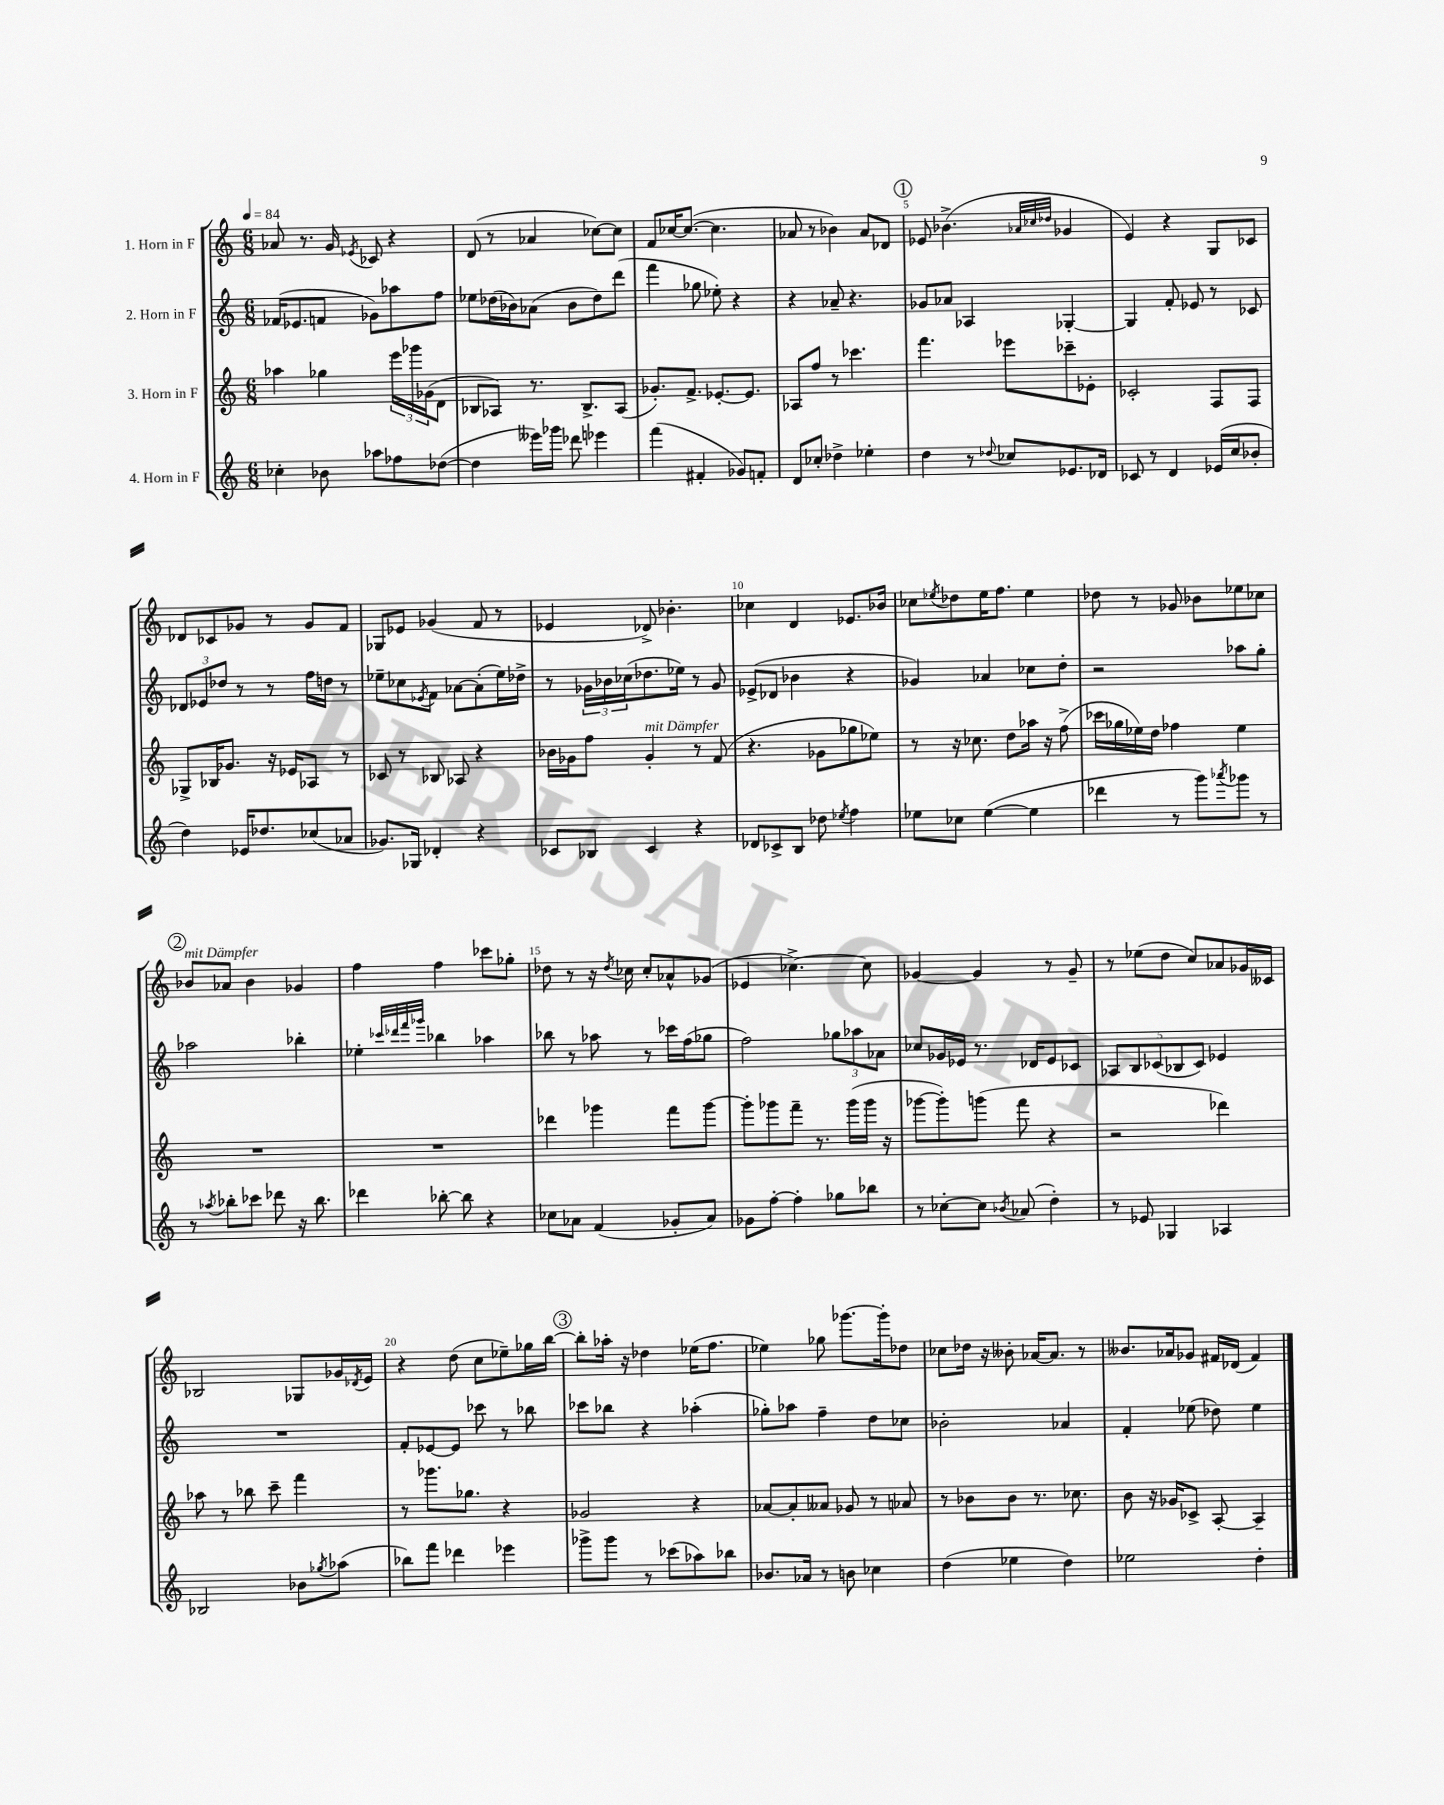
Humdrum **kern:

**kern	**kern	**kern	**kern
*part4	*part3	*part2	*part1
*staff4	*staff3	*staff2	*staff1
*I"4. Horn in F	*I"3. Horn in F	*I"2. Horn in F	*I"1. Horn in F
*clefG2	*clefG2	*clefG2	*clefG2
*k[]	*k[]	*k[]	*k[]
*M6/8	*M6/8	*M6/8	*M6/8
*MM84	*MM84	*MM84	*MM84
=1	=1	=1	=1
4cc-X'\	4aa-X\	(16f-X/KL	8a-X/
.	.	8.e-X/	.
.	.	.	8.r
8b-X\	4gg-X\	8fn/J	.
.	.	.	16g/
.	.	.	8qe-X/
8aa-X\L	.	8g-X\L)	8c-X/
8ff-X\	24eee\LL	8aa-X\	4r
.	24ggg-X\	.	.
.	(24g-X\J	.	.
([8dd-X\J	8d\J	8ff\J	.
=2	=2	=2	=2
4dd-\]	8B-X/L	8ee-X\L	(8d/
.	8A-X/J)	(16dd-X\L	8r
.	.	16b-X\J)	.
16eee--X\LL)	8.r	(8a-X\J	4a-X/
16ggg-X\JJ	.	.	.
8ddd-X\	.	8b-\L	.
.	8.B-^/L	.	.
4eee-X\	.	8dd-\)	[8cc-X\L)
.	(8A-/J	(8ddd\J	8cc-\J]
=3	=3	=3	=3
(4fff\	8.g-X'/L)	4fff\	8f/L
.	.	.	[16cc-X/K
.	8.f^/J	.	(8.cc-/J_
4f#X'/	.	8gg-X\	.
.	[8.e-X'/L	8ee-X'\)	4.cc-\]
8g-X/L)	.	4r	.
.	8.e-/J]	.	.
8fn'/J	.	.	.
=4	=4	=4	=4
8d/L	8A-X/L	4r	8a-X/
8cc-X'/J	8ff/J	.	8r
4dd-X^\	8r	8a-X~/	4b-X\)
.	4.ccc-X\	4.r	.
4ee-X'\	.	.	8a-/L
.	.	.	8d-X/J
!!LO:REH:place=s1:t=1
=5	=5	=5	=5
4dd\	4.fff\	8g-X/L	8e-X/
.	.	8a-X/J	(4.b-X^\
8r	.	4A-X/	.
8qqdd-X/	.	.	.
8cc-X/L	8eee-X\L	.	.
.	.	.	32qqa-X/LLL
.	.	.	32qqcc-X/
.	.	.	32qqdd-X/JJJ
8.e-X/	8ccc-X~\	[4G-X'/	4g-X/
.	8e-X'\J	.	.
16d-X/Jk	.	.	.
=6	=6	=6	=6
8c-X/	2c-X'/	4G-/]	4e/)
8r	.	.	.
4d/	.	8f'/	4r
.	.	8e-X/	.
(16e-X/LL	8F/L	8r	8G/L
16cc/J	.	.	.
8b-X'/J	8F/J	8c-X/	8c-X/J
!!LO:LB:g=z
=7	=7	=7	=7
4dd\)	8G-X^/L	12d-X/L	8d-X/L
.	.	12e-X/	.
.	16B-X/K	.	8c-X/
.	.	12dd-X/J	.
.	8.g-X/J	.	.
16e-X/KL	.	8r	8g-X/J
8.dd-X/	.	.	.
.	16r	8r	8r
.	16e-X/KL	.	.
(8cc-X/	8A-X/J	16ff\LL	8g-/L
.	.	16ddn\JJ	.
8a-X/J	8r	8r	8f/J
=8	=8	=8	=8
8.g-X/L)	8c-X/	8ee-X~\L	8G-X/L
.	8r	8cc-X\	8e-X/J
16G-X/Jk	.	.	.
.	.	8qe-X/	.
4d-X'/	8B-X/	8f\J	(4g-X/
.	8A-X/	[8a-X\L	.
4r	4r	(8a-'\]	8f/
.	.	16ee-\L)	8r
.	.	16dd-X^\JJ	.
=9	=9	=9	=9
8c-X/L	16b-X\LL	8r	4e-X/
.	16g-X\J	.	.
8B-X/J	8ff\J	24g-X\LL	.
.	.	24b-X\	.
.	.	(24cc-X\J	.
!	!LO:TX:a:i:t=mit Dämpfer	!	!
4c-/	4g-'/	8.dd-X\	8d-X^/)
.	.	.	4.b-X'\
.	.	16ee-X\Jk)	.
4r	8r	8r	.
.	(8f/	8g-/	.
=10	=10	=10	=10
8d-X/L	4.r	(8e-X^/L	4cc-X\
8c-X^/	.	8d-X/J	.
8B/J	.	4b-X\	4d/
8dd-X\	8g-X\L	.	.
8qee-X/	.	.	.
4ff\	8gg-X\	4r	8.e-X/L
.	8ee-X\J)	.	.
.	.	.	16b-X/Jk
=11	=11	=11	=11
8ee-X\L	8r	4g-X/)	8cc-X\L
.	.	.	8qee-X/
8cc-X\J	16r	.	8dd-X\
.	8.cc-X\	.	.
([4ee-\	.	4a-X/	16ee-\K
.	.	.	8.ff\J
.	8dd\L	.	.
4ee-\]	16aa-X\Jk	8cc-X\L	4ee-\
.	16r	.	.
.	(8ff^\	8dd'\J	.
=12	=12	=12	=12
4ddd-X\	16ccc-X\LL	2r	8dd-X\
.	16gg-X\	.	.
.	16ee-X\)	.	8r
.	16dd\JJ	.	.
8r	4ff-X\	.	8g-X/
8ggg\L)	.	.	8b-X\L
8qaaa-X/	.	.	.
8ggg-X\J	4ee-\	8aa-X\L	8ee-X\
8r	.	8gg'\J	8cc-X\J
!!LO:LB:g=z
!!LO:REH:place=s1:t=2
=13	=13	=13	=13
!	!	!	!LO:TX:a:i:t=mit Dämpfer
8r	2.r	2aa-X\	8b-X/L
8qaa-X/	.	.	.
8bb-X'\L	.	.	8a-X/J
8ccc-X\J	.	.	4b-\
8ddd-X\	.	.	.
16r	.	4bb-X'\	4g-X/
8.bb-\	.	.	.
=14	=14	=14	=14
4ddd-X\	2.r	4ee-X'\	4ff\
.	.	32qqccc-X/LLL	.
.	.	32qqddd-X/	.
.	.	32qqfff/	.
.	.	32qqggg-X/JJJ	.
[8bb-X'\	.	4bb-X\	4ff\
8bb-\]	.	.	.
4r	.	4aa-X\	8ccc-X\L
.	.	.	8gg-X'\J
=15	=15	=15	=15
8cc-X\L	4ddd-X\	8bb-X\	8dd-X\
8a-X\J	.	8r	8r
(4f/	4ggg-X\	8aa-X\	16r
.	.	.	8qdd-/
.	.	.	16cc-X\
.	.	8r	8cc-'/L
8g-X'/L	8fff\L	16ccc-X\LL	8a-X^^/
.	.	(16ff\J	.
8a-/J)	[8ggg-\J	8gg-X\J	(8g-X/J
=16	=16	=16	=16
8g-X\L	8ggg-'\L]	2ff\)	4e-X/
[8ff'\J	8ggg-X\	.	.
4ff'\]	8fff~\J	.	[4.cc-X^\)
.	8.r	.	.
8gg-X\L	.	12gg-X\L	.
.	(16ggg-\LL	.	.
.	.	12aa-X\	.
8bb-X\J	16ggg-\JJ	.	8cc-\]
.	.	12a-X\J	.
.	16r	.	.
=17	=17	=17	=17
8r	[8ggg-X\L	8cc-X/L	[4g-X/
[8cc-X'\L	8ggg-'\])	16g-X/L	.
.	.	16e-X/JJ	.
8cc-\J]	(8gggn\J	8.r	4g-/]
8qb-X/	.	.	.
(8a-X/	8fff\	.	.
.	.	16d-X/KL	.
4dd'\)	4r	8e-/	8r
.	.	8c-X/J	8g-~/
=18	=18	=18	=18
8r	2r	10A-X/L	8r
.	.	10B/	.
8e-X/	.	.	(8ee-X\L
.	.	(10c-X/	.
4G-X/	.	.	8dd\J
.	.	10B-X/	.
.	.	.	8cc/L)
.	.	10c-/J)	.
4A-X/	4ddd-X\)	4e-X/	8a-X/
.	.	.	16g-X/L
.	.	.	16c--X/JJ
!!LO:LB:g=z
=19	=19	=19	=19
2B-X/	8aa-X\	2.r	2B-X/
.	8r	.	.
.	8bb-X\	.	.
.	8ccc~\	.	.
8b-X\L	4fff\	.	8G-X/L
8qgg-X/	.	.	.
(8aa-X\J	.	.	16g-X/L
.	.	.	8qd-X/
.	.	.	16e/JJ
=20	=20	=20	=20
8bb-X\L)	8r	8f'/L	4r
8fff\J	8.ggg-X\L	[8e-X/	.
4ddd-X\	.	8e-/J]	(8dd\
.	8.gg-X\J	.	.
.	.	8ccc-X\	8cc\L
4eee-X\	4r	8r	8ee-X~\)
.	.	8bb-X\	16gg-X\L
.	.	.	[16bb\JJ
!!LO:REH:place=s1:t=3
=21	=21	=21	=21
8ggg-X^\L	2g-X/	8ccc-X\L	8bb'\L]
8ggg-\J	.	8bb-X\J	16aa-X'\Jk
.	.	.	16r
8r	.	4r	4dd-X\
(8ccc-X\L	.	.	.
8aa-X\)	4r	(4aa-X'\	(16ee-X\KL
.	.	.	8.ff\J
8bb-X\J	.	.	.
=22	=22	=22	=22
8.b-X/L	[8a-X/L	8gg-X'\L)	4ee-X\)
.	8a-'/]	8aa-X\J	.
16a-X/Jk	.	.	.
8r	8a--X/J	4ff~\	8gg-X\
8bn\	8g-X/	.	[8.ggg-X\L
4cc-X\	8r	8dd\L	.
.	.	.	16ggg-'\k]
.	8a-X/	8cc-X\J	8dd-X\J
=23	=23	=23	=23
(4dd\	8r	2b-X'\	8cc-X\L
.	8b-X\L	.	16dd-X\Jk
.	.	.	16r
4ee-X\	8b-\J	.	8b--X'\
.	8.r	.	[16a-X/KL
.	.	.	8.a-/J]
4dd\)	.	4a-X/	.
.	8.cc-X\	.	.
.	.	.	8r
=24	=24	=24	=24
2ee-X\	8b\	4f'/	8.b--X/L
.	16r	.	.
.	16g-X/KL	.	16a-X/k
.	8c-X^/J	(8ee-X\	8g-X/J
.	[8A'/	8dd-X\)	16f#X/LL
.	.	.	(16d-X/JJ
4dd'\	4A~/]	4ee-\	4f#/)
==	==	==	==
*-	*-	*-	*-
